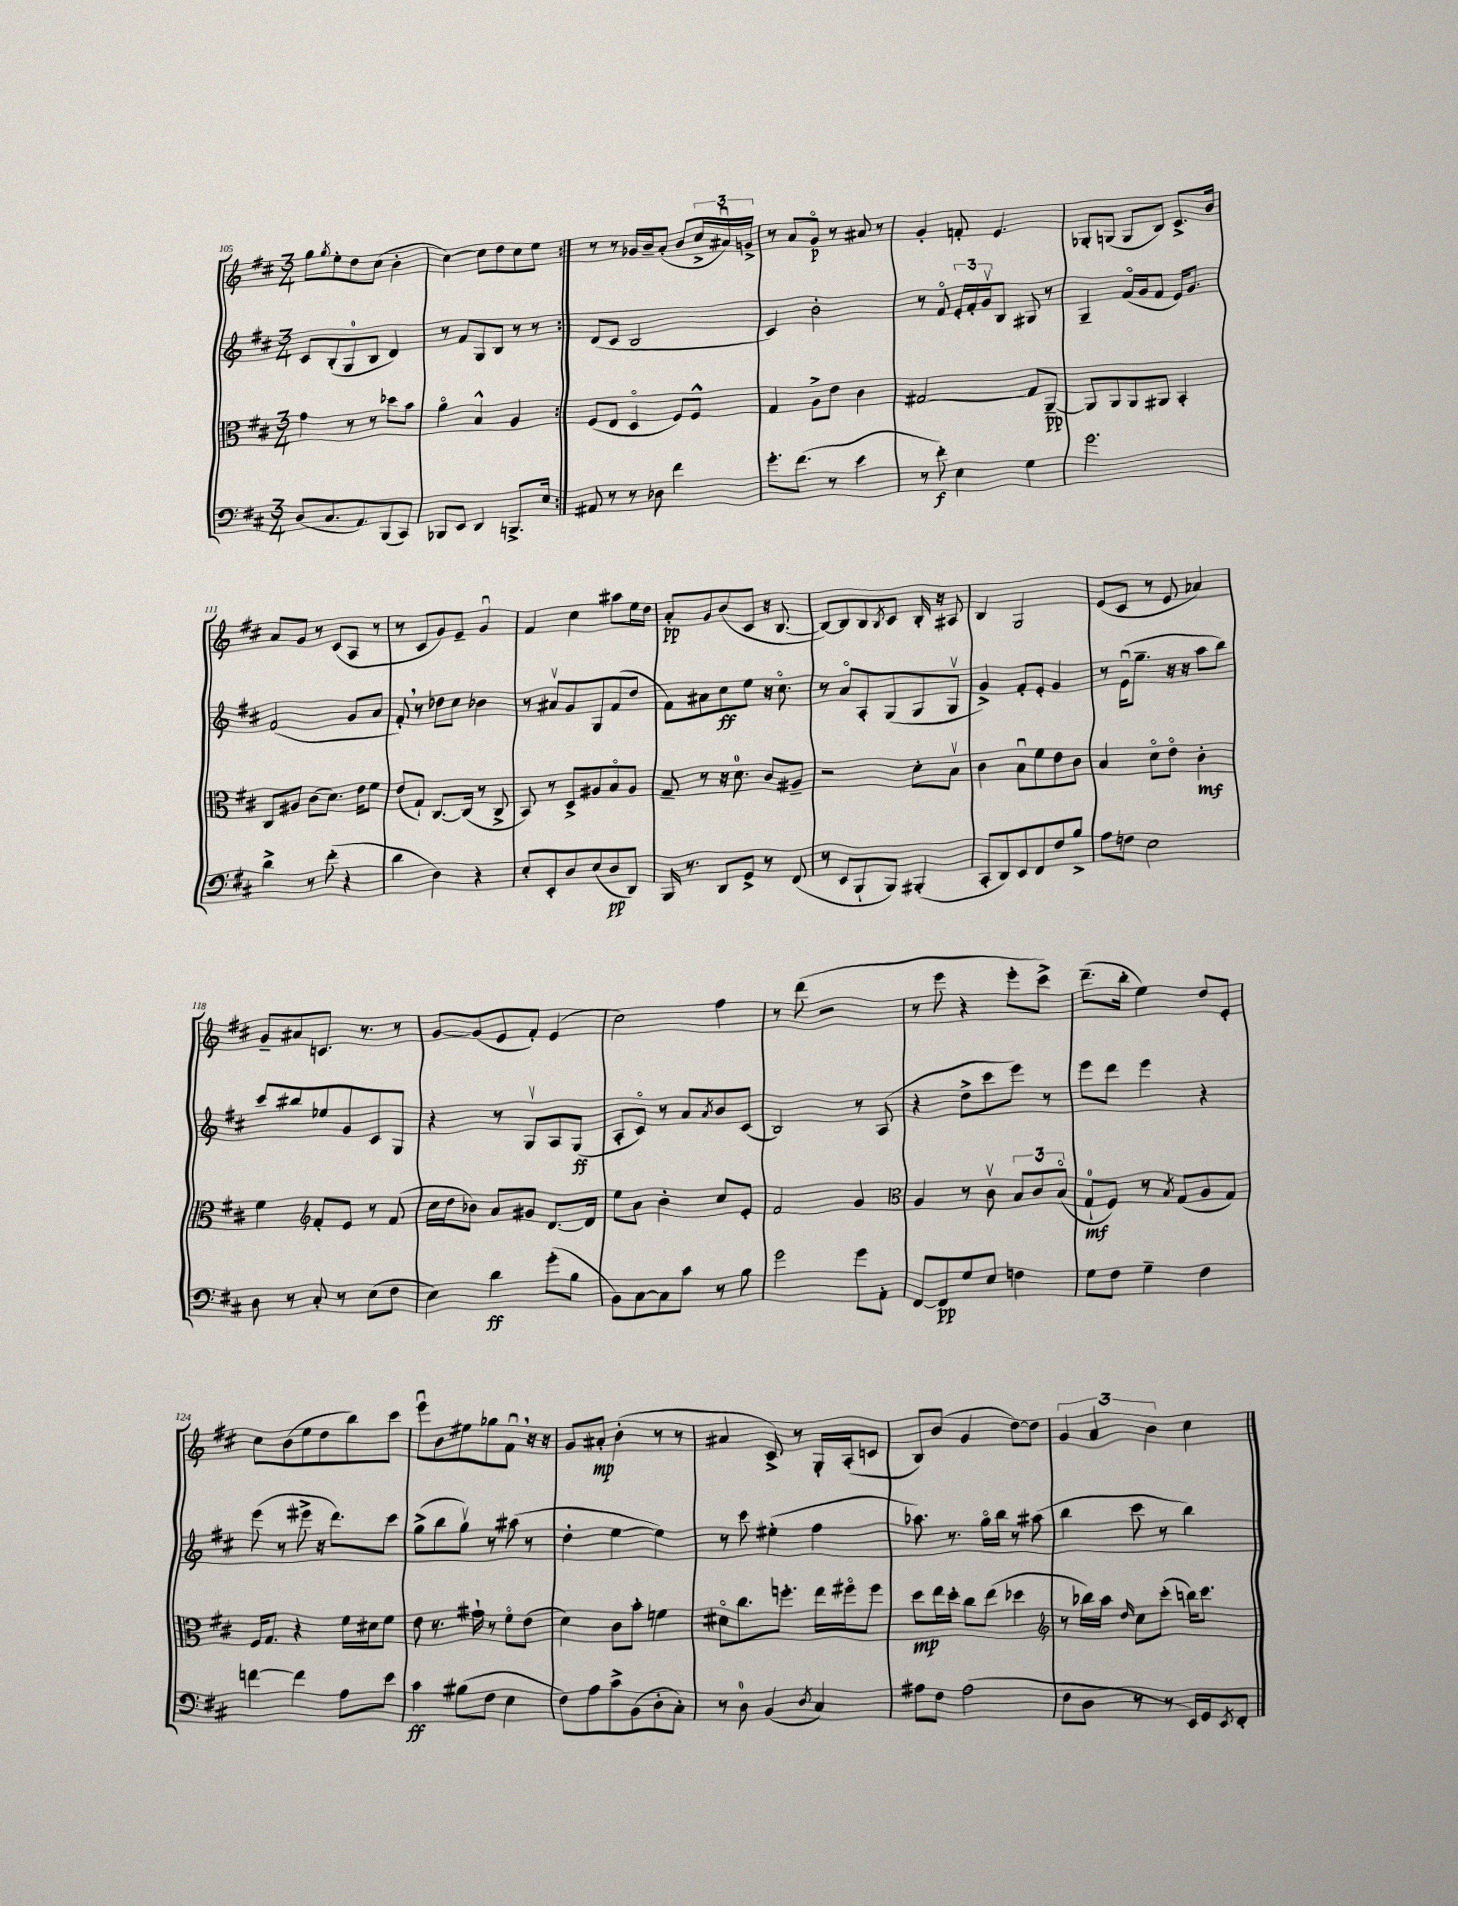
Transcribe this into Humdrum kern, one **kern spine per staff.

**kern	**kern	**kern	**kern
*staff4	*staff3	*staff2	*staff1
*clefF4	*clefC3	*clefG2	*clefG2
*k[f#c#]	*k[f#c#]	*k[f#c#]	*k[f#c#]
*M3/4	*M3/4	*M3/4	*M3/4
(8D/L	4g\	8c#/L	8gg\L
.	.	.	8qgg/
8.C#/	.	(8B'/	8ee'\
.	8r	8G/	8dd\
8.AA/)	.	.	.
.	8r	8B/J	(8cc#\J
(8BBB/	8dd-\L	4d/)	4b'\
8CC#/J)	8b\J	.	.
=	=	=	=
8BBB-/L	4ao\	8r	[4cc#\)
8EE/J	.	8f#/L	.
4DD/	4B^^/	8G/	8cc#\]L
.	.	8B/J	8dd\
8.BBB^/L	4A/	8r	8cc#\
.	.	8r	8ee\J
16E/Jk	.	.	.
=:|!	=:|!	=:|!	=:|!
8AA#/	(8F#/L	(8d/L	8r
8r	8E/J	8c#/J	8r
8r	4Do/	2B/	16g-/LL
.	.	.	16b~/J
8D-\	.	.	(8a'/J
4f#\	8F#/L)	.	8b/L
.	8F#^^/J	.	24cc#^/L
.	.	.	24a#u/)
.	.	.	24g^/JJ
=	=	=	=
8.g'\L	4G/	4c#/)	8r
.	.	.	8a/L
(8.f#\J	.	.	.
.	8A^\L	2b'\	8go/J
8r	8e\J	.	8r
4e\	4c#\	.	8a#/
.	.	.	8r
=	=	=	=
8r	[2G#/	8r	4g'/
8f#'\)	.	8f#o/	.
4E\	.	24e'/LL	8f'/
.	.	24f#'/	.
.	.	24gv/J	.
.	.	8B/J	4.e/
4G\	8G#/]L	8G#/	.
.	[8AA~/J	8r	.
=	=	=	=
2.g\	8AA/]L	4G~/	8G-'/L
.	8AA/	.	(8G/J
.	8AA/	(16f#o/LL	8G/L
.	.	16g/J	.
.	8AA#/J	8f#/J	8B/J)
.	4BB'/	16e/LK)	8.c#^/L
.	.	8.g/J	.
.	.	.	16b/Jk
=	=	=	=
4d^\	8C#/L	(2f#/	8a/L
.	8A#/J	.	8g/J
8r	(8c#\L	.	8r
(8f#'\	8.d\J)	.	(8c#/L
4r	.	8g/L	8A/J
.	16e\LK	.	.
.	8f#\J	8a/J	8r
=	=	=	=
4d\	(8e/L	8f#'/)	8r
.	8G`/J)	8r	8c#/L
4D\)	[8.C#/L	8dd-\L	8g/)
.	.	8cc#\J	8e~/J
.	(16C#/]Jk	.	.
4r	8r	4b-\	4gu/
.	8C#^/	.	.
=	=	=	=
8E'/L	8BB/)	8r	4f#/
8EE'/	8r	8a#v/L	.
8D/	8D^/L	8g/	4cc#\
(8E/	8A#/	8G/	.
8D/	8Bo/	(8f#/	8aa#\L
8DD/J)	8A#/J	8dd/J	16ee\L
.	.	.	16dd\JJ
=	=	=	=
16BBB/	8G~/	8f#\L)	8a'/L
8.r	.	.	.
.	8r	8a#\	8g/
8DD/L	16r	8cc#\	(8b/
.	8.d\	.	.
8GG^/J	.	8ee\J	8c#/J
8r	8c#/L	16r	16r
.	.	8.cc#o\	[8.B/
(8FF#/	8A#~/J	.	.
=	=	=	=
8r	2r	8r	8B/_L)
8EE/L	.	8ao/L	8B/]
8BBB`/	.	8A'/	8B/
.	.	.	8qB/
8BBB/J)	.	(8G/	8c#/J
(4BBB#'/	8d'\L	8G/	16B'/
.	.	.	16r
.	8Bv\J	8Gv/J	8A#/
=	=	=	=
8CC#'/L	4c#\	4g^/)	4B/
8DD/)	.	.	.
8EE/	8Bu\L	8f#'/L	2G/
8FF#/	8f#\	8e'/J	.
8F#/	8e\	4g/	.
8B^/J	8c#\J	.	.
=	=	=	=
8A\L	4B/	8r	(8e/L
8F\J	.	(16eu\LK	8c#/J
.	.	8.gg~\J	.
2E\	8do\L	.	8r
.	8eo\J	16r	8e/
.	.	16r	.
.	4c#'\	8aa\L	4a-/)
.	.	8bb\J)	.
=	=	=	=
8D\	4f#\	8ccc#/L	8g~/L
8r	.	8bb#/	8a#/
*	*clefG2	*	*
8C#'/	8f#'/L	8ee-/	8.c/J
8r	8e/J	8g/	.
.	.	.	8.r
(8E\L	8r	8c#/	.
8F#\J	(8f#/	8G/J	8r
=	=	=	=
4E\)	16cc#\LL	4r	[8g/L
.	16dd\J	.	.
.	8b-\J)	.	(8g/]
4d\	8a/L	8r	8e/
.	8g#/J	8Gv/L	8f#'/J)
(8g'\L	[8.d/L	8A/	(4e/
8B\J	.	(8G/J	.
.	16d/]Jk	.	.
=	=	=	=
8BB\L)	8ee\L	8A'/L	2cc#\)
[8C#\	8a\J	8c#o/J)	.
8C#\]	4b'\	8r	.
8c#\J	.	8a/L	.
.	.	8qa/	.
8r	8cc#/L	8b/	4ff#\
8B\	8e'/J	(8c#/J	.
=	=	=	=
2g\	2f#/	2B/)	8r
.	.	.	(8ddd\
.	.	.	2r
8g\L	4g/	8r	.
8AA'\J	.	(8A/	.
=	=	=	=
*	*clefC3	*	*
[8FF#/L	4A/	4r	8r
8FF#/]	.	.	8eee\
8G/	8r	8dd^\L	4r
8E/J	8c#v\	8ccc#\	.
4F\	12B/L	8eee\J)	8eee'\L
.	12c#/	.	.
.	.	8r	8ccc#^\J)
.	(12Bo/J	.	.
=	=	=	=
8G\L	8G`/L	8eee\L	(8.ddd~\L
8F#\J	8F#/J)	8ddd\J	.
.	.	.	16bb'\Jk
4G~\	8r	4eee\	4ee\)
.	8qB/	.	.
.	(8G/L	.	.
4F#\	8A/	4r	8dd/L
.	8G/J)	.	8e'/J
=	=	=	=
[4f\	16F#/LK	(8eee\	8cc#\L
.	8.G/J	.	.
.	.	8r	(8b\
4f\]	4r	8eee#^\	8ee\
.	.	16r	8dd\
.	.	8.ddd\L)	.
8A\L	16f#\LL	.	8bb\)
.	16d#\J	.	.
8e\J	8f#\J	8ccc#\J	8ccc#\J
=	=	=	=
4c#\	8e\	(8gg^\L	8eeeu\L
.	8.r	8bb\	8b\
(8B#\L	.	8ggv\J)	8ee#\
.	16g#`\	.	.
8F#\J	8r	8r	8gg-\
4E\	8f#o\L	(8aa#\	8f#u\J
.	(8e\J	8r	16r
.	.	.	16r
=	=	=	=
8F#\L)	4d\)	4dd'\	8g/L
8A\	.	.	8a#'/J
8c#^\	8c#\L	[4ee\	(4b'\
(8BB\	8b'\J	.	.
8D'\	4f\	4ee\])	8r
8C#'\J)	.	.	8r
=	=	=	=
8r	8d#o\L	8r	4a#/
8D\	8.cc#\	8ccc#\	.
(4BB/	.	(4ee#'\	8c#^/)
.	8.ff'\J	.	.
.	.	.	8r
8qD/	.	.	.
4C#/)	16ee\LL	4ff#\	16G'/LL
.	16ff#o\J	.	(16A'/J
.	8ff#\J	.	8c/J
=	=	=	=
8A#\L	8dd\L	8.aa-\)	8B/L)
8F#\J	16ee\L	.	(8b/J
.	16dd'\JJ	8.r	.
(2A#\	8cc#\L	.	4g/
.	(8ee\J	16ggo\LL	.
.	.	16bb\JJ	.
.	4dd-\	8r	[8dd\L)
.	.	(8aa#\	8dd\]J
=	=	=	=
*	*clefG2	*	*
8F#\L	8r	4bb\	6g/
8D\J	16bb-\LL)	.	.
.	.	.	6a/
.	16aa\JJ	.	.
.	16qqdd/	.	.
8r	8cc#\L	8ccc#\	.
.	.	.	6b\
8r	(8ccc#'\J	8r	.
16EE/LL)	16bb\LK)	4bb\)	4cc#\
16GG/J	8.ccc#\J	.	.
8qEE/	.	.	.
8FF#'/J	.	.	.
==	==	==	==
*-	*-	*-	*-
